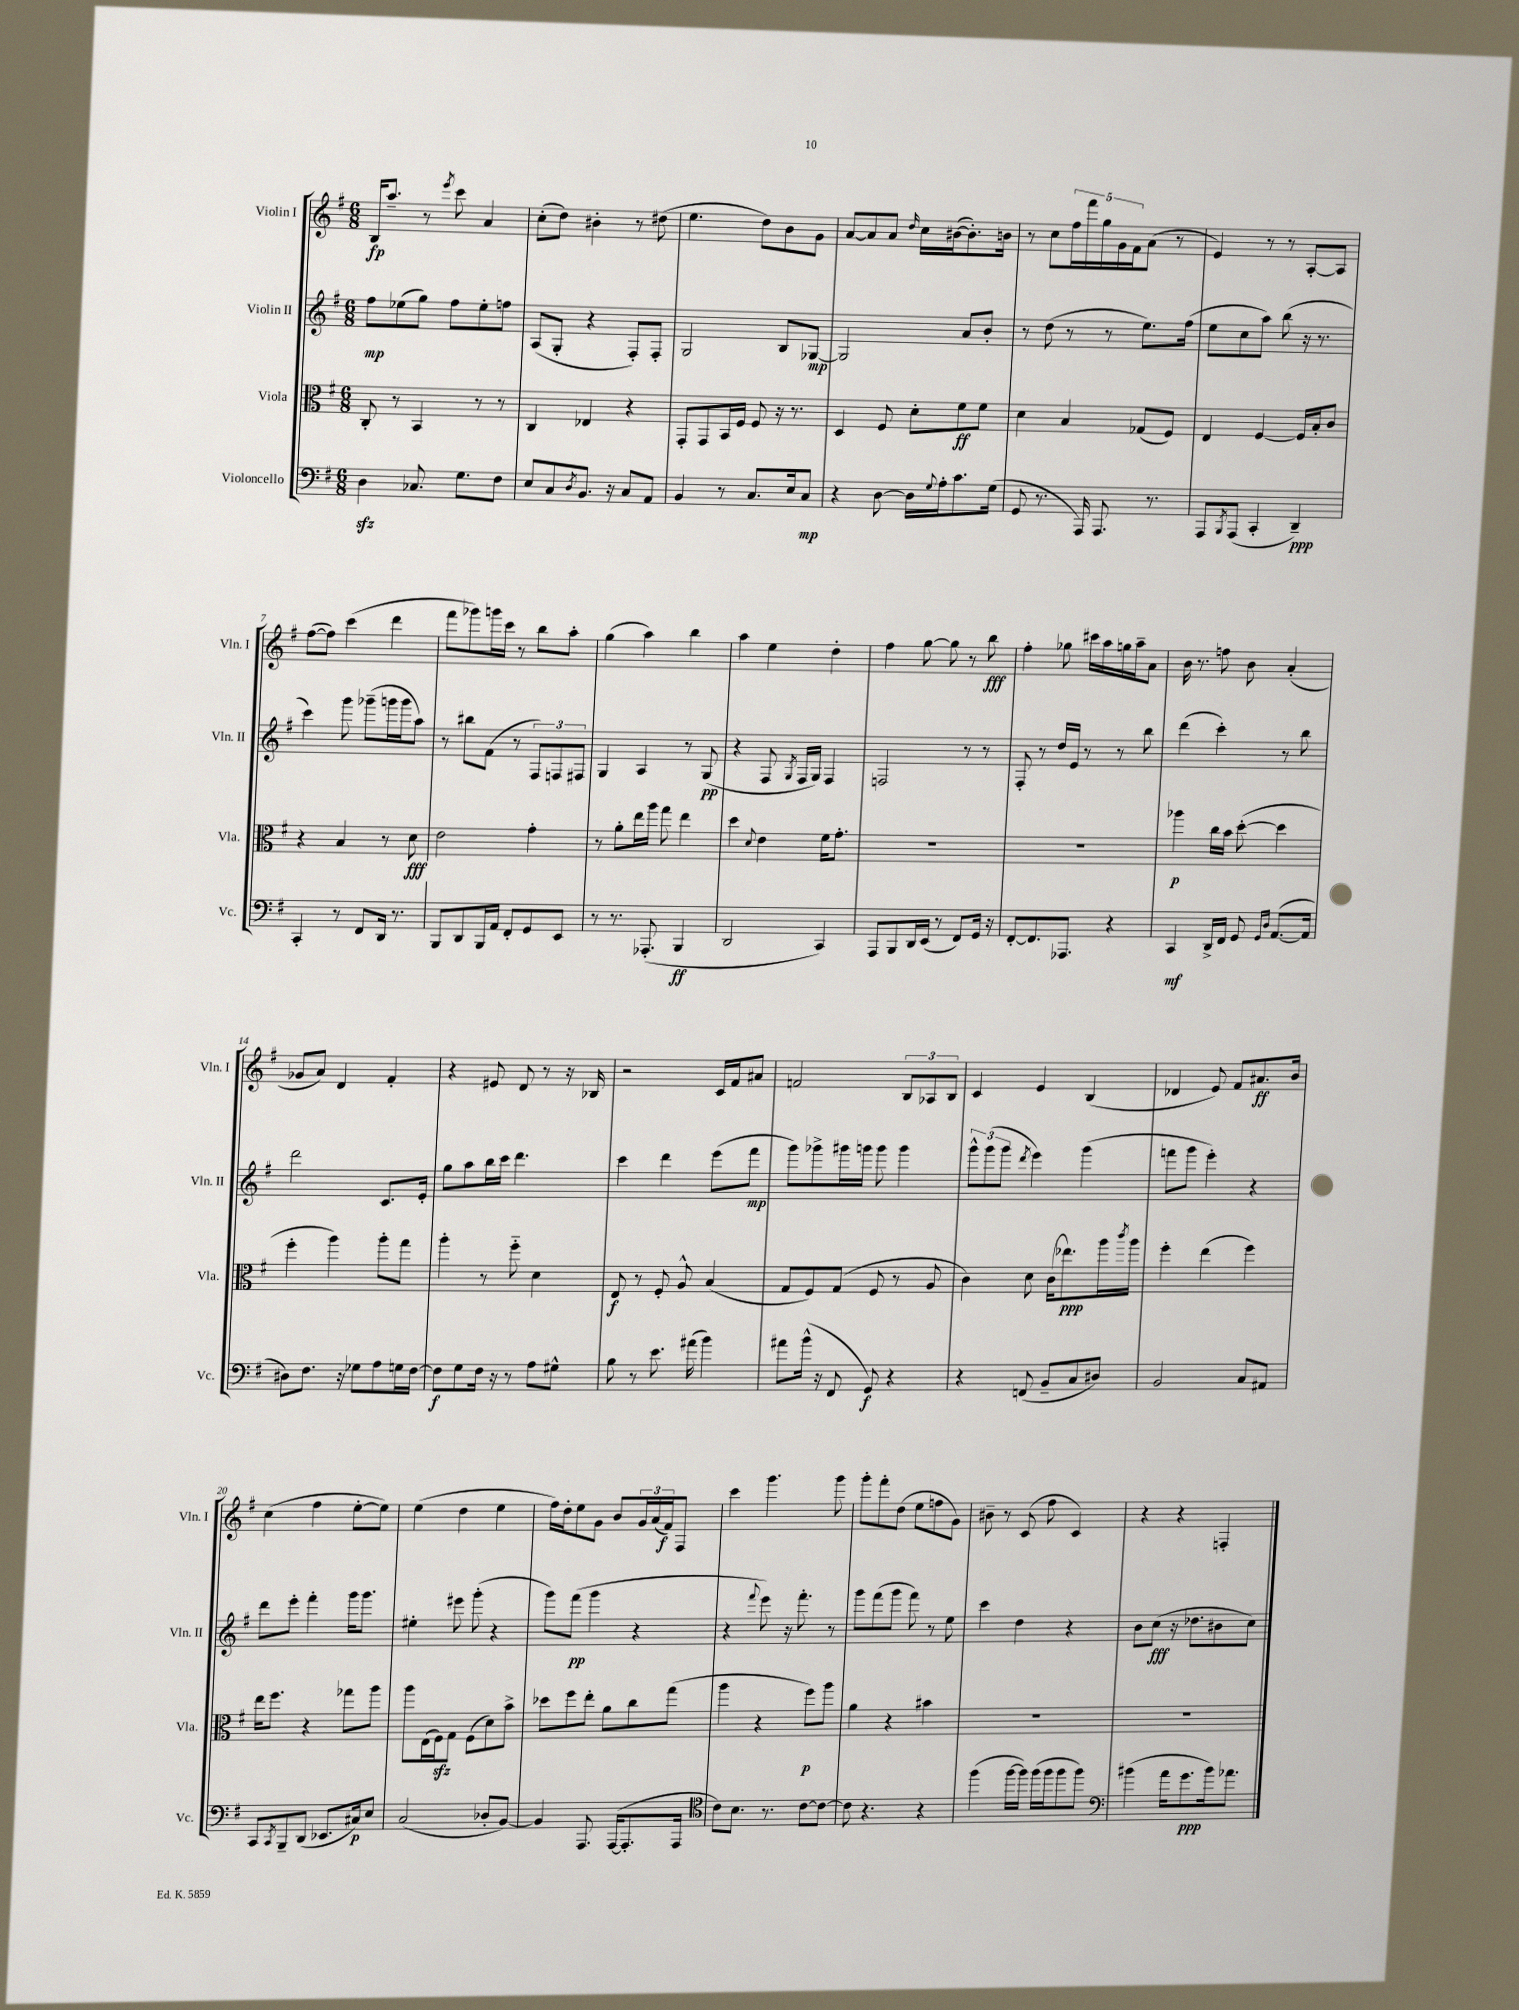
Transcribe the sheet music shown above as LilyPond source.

<<
\new StaffGroup <<
\new Staff = "s0" \with { instrumentName = "Violin I" shortInstrumentName = "Vln. I" } {
    \clef treble \key g \major \numericTimeSignature \time 6/8
    b16\fp a''8.-- r8 \acciaccatura { e'''8 } c'''8 a'4 |
    c''8-.( d''8) bis'4-. r8 dis''8( |
    e''4. d''8) b'8 g'8 |
    a'8~ a'8 a'8 \grace { d''16 } c''16 bis'16~( bis'8.-.) b'16 |
    r8 c''8 \tuplet 5/4 { fis''16 fis'''16 g''16 g'16 fis'16 } a'8( r8 |
    e'4) r8 r8 a8~-. a8 |
    fis''8~( fis''8) c'''4( d'''4 |
    fis'''8 ges'''8) g'''16 c'''16 r8 b''8 a''8-. |
    g''4( a''4) b''4 |
    a''4 e''4 d''4-. |
    fis''4 g''8~ g''8 r8 b''8\fff |
    fis''4-. ges''8 cis'''16 a''16 g''16 a''16-- a'8 |
    b'16 r8. f''8 b'8 a'4-.( |
    ges'8 a'8) d'4 fis'4-. |
    r4 eis'8 d'8 r8 r16 bes16 |
    r2 c'16 fis'16 ais'8 |
    f'2 \tuplet 3/2 { b8 aes8 b8 } |
    c'4 e'4 b4( |
    des'4 e'8) fis'8 ais'8.\ff b'16 |
    c''4( fis''4 e''8~-. e''8) |
    e''4( d''4 e''4 |
    fis''16) d''16-. e''8 g'8 b'8 \tuplet 3/2 { g'16 a'16( fis'16\f) } fis8 |
    c'''4 g'''4. g'''8 |
    g'''8-. fis'''8-. d''8( e''8 f''8 g'8) |
    bis'8-- r8 c'8( fis''8 c'4) |
    r4 r4 f4-. \bar "|." |
}
\new Staff = "s1" \with { instrumentName = "Violin II" shortInstrumentName = "Vln. II" } {
    \clef treble \key g \major \numericTimeSignature \time 6/8
    fis''8\mp ees''8( g''8) fis''8 ees''8-. f''8 |
    a8( g8-. r4 fis8-.) fis8-. |
    g2 b8 ges8~\mp |
    ges2 a'8 b'8-. |
    r8 d''8( r8 r8 e''8.) fis''16( |
    e''8 c''8 a''8) b''8( r16 r8. |
    c'''4) g'''8 ges'''8--( g'''16 g'''16 a''8) |
    r8 bis''8 fis'8( r8 \tuplet 3/2 { fis8) f8 fis8 } |
    g4 a4 r8 g8\pp( |
    r4 fis8 \acciaccatura { g8 } fis16 g16) fis4 |
    f2 r8 r8 |
    fis8-. r8 d''16 e'16 r8 r8 b''8 |
    d'''4( c'''4-.) r8 b''8 |
    d'''2 c'8. e'16-. |
    g''8 a''8 b''16 c'''16 d'''4. |
    c'''4 d'''4 e'''8( fis'''8\mp |
    g'''8) ges'''8-> gis'''16 g'''16 g'''8 g'''4 |
    \tuplet 3/2 { g'''8-^ g'''8( g'''8 } \acciaccatura { d'''8 } e'''4) g'''4( |
    f'''8 g'''8 e'''4-.) r4 |
    d'''8 e'''8-. fis'''4-. g'''16 g'''8. |
    eis''4-. eis'''8 g'''8-.( r4 |
    g'''8) fis'''8\pp( g'''4 r4 |
    r4 \appoggiatura { fis'''8 } e'''8) r16 fis'''8.-. r8 |
    g'''8 fis'''8( g'''8 fis'''8) r8 e''8 |
    c'''4 d''4 r4 |
    b'8 c''8\fff( r16 des''8. bis'8 c''8) \bar "|." |
}
\new Staff = "s2" \with { instrumentName = "Viola" shortInstrumentName = "Vla." } {
    \clef alto \key g \major \numericTimeSignature \time 6/8
    c8-. r8 b,4 r8 r8 |
    c4 ees4 r4 |
    g,8-. g,8 b,16 fis16 fis8 r16 r8. |
    d4 fis8 d'8-. fis'8\ff fis'8 |
    d'4 b4 ges8( fis8) |
    e4 fis4~ fis16 b16-. c'8 |
    r4 b4 r8 d'8\fff |
    e'2 g'4-. |
    r8 a'8-. e''16 a''16 g''8 e''4 |
    d''4 \appoggiatura { d'8 } e'4 fis'16 g'8.-. |
    R2. |
    R2. |
    aes''4\p c''16 b'16 d''8~-.( d''4 |
    fis''4-. a''4) a''8-. g''8 |
    a''4-. r8 fis''8-_ d'4 |
    e8\f r8 fis8-. a8-^ b4( |
    g8 fis8) g8( fis8 r8 a8 |
    c'4) d'8 c'16( ees''8.\ppp) a''16 \acciaccatura { c'''8 } a''16 |
    fis''4-. e''4( fis''4) |
    e''16 fis''8. r4 ges''8 a''8 |
    a''8 e16( fis16\sfz) g8 fis8( d'8) b'8-> |
    des''8 fis''8 e''8-. a'8 c''8 g''8( |
    a''4 r4 fis''8\p) a''8 |
    a'4 r4 bis'4 |
    R2. |
    R2. \bar "|." |
}
\new Staff = "s3" \with { instrumentName = "Violoncello" shortInstrumentName = "Vc." } {
    \clef bass \key g \major \numericTimeSignature \time 6/8
    d4\sfz ces8. g8. fis8 |
    e8 c8 \acciaccatura { d8 } b,8. r16 c8 a,8 |
    b,4 r8 c8. e16 c8\mp |
    r4 d8~ d16 \appoggiatura { g8 } a16-. c'8. g16( |
    g,8 r8. a,,16) a,,8. r8. |
    a,,8 \acciaccatura { b,,8 } a,,8( c,4-. d,4--\ppp) |
    c,4-. r8 fis,8 d,16 r8. |
    b,,8 d,8 b,,16 a,16 fis,8-. g,8 e,8 |
    r8 r8. aes,,8.-.( b,,4\ff |
    d,2 c,4) |
    a,,8 b,,8 d,16 e,16( r8 fis,8) g,16 r16 |
    fis,8~-. fis,8. aes,,8. r4 |
    c,4\mf d,16-> fis,16 g,8 \grace { g,16 d16 } a,8.~( a,16 |
    dis8) fis8. r16 ges8 a8 g16 fis16~ |
    fis8\f g8 fis16 r16 r8 a8 gis8-^ |
    b8 r8 e'8. ais'16( b'4) |
    ais'8 b'16-^( r16 fis,8 g,8\f) r4 |
    r4 f,8( b,8-- c8 dis8) |
    b,2 c8 ais,8 |
    c,8 \acciaccatura { c,8 } b,,8-- d,8( ees,8. cis16\p) e8 |
    c2( des8-. b,8~) |
    b,4 a,,8. a,,16~( a,,8.-. a,,16 |
    \clef tenor c'8) b8. r8. c'8~ c'8~ |
    c'8 r4. r4 |
    fis''4( fis''16~ fis''16) fis''16( fis''16 fis''8 fis''8) |
    \clef bass bis'4( a'16 g'8.\ppp bis'16) aes'8. \bar "|." |
}
>>
>>
